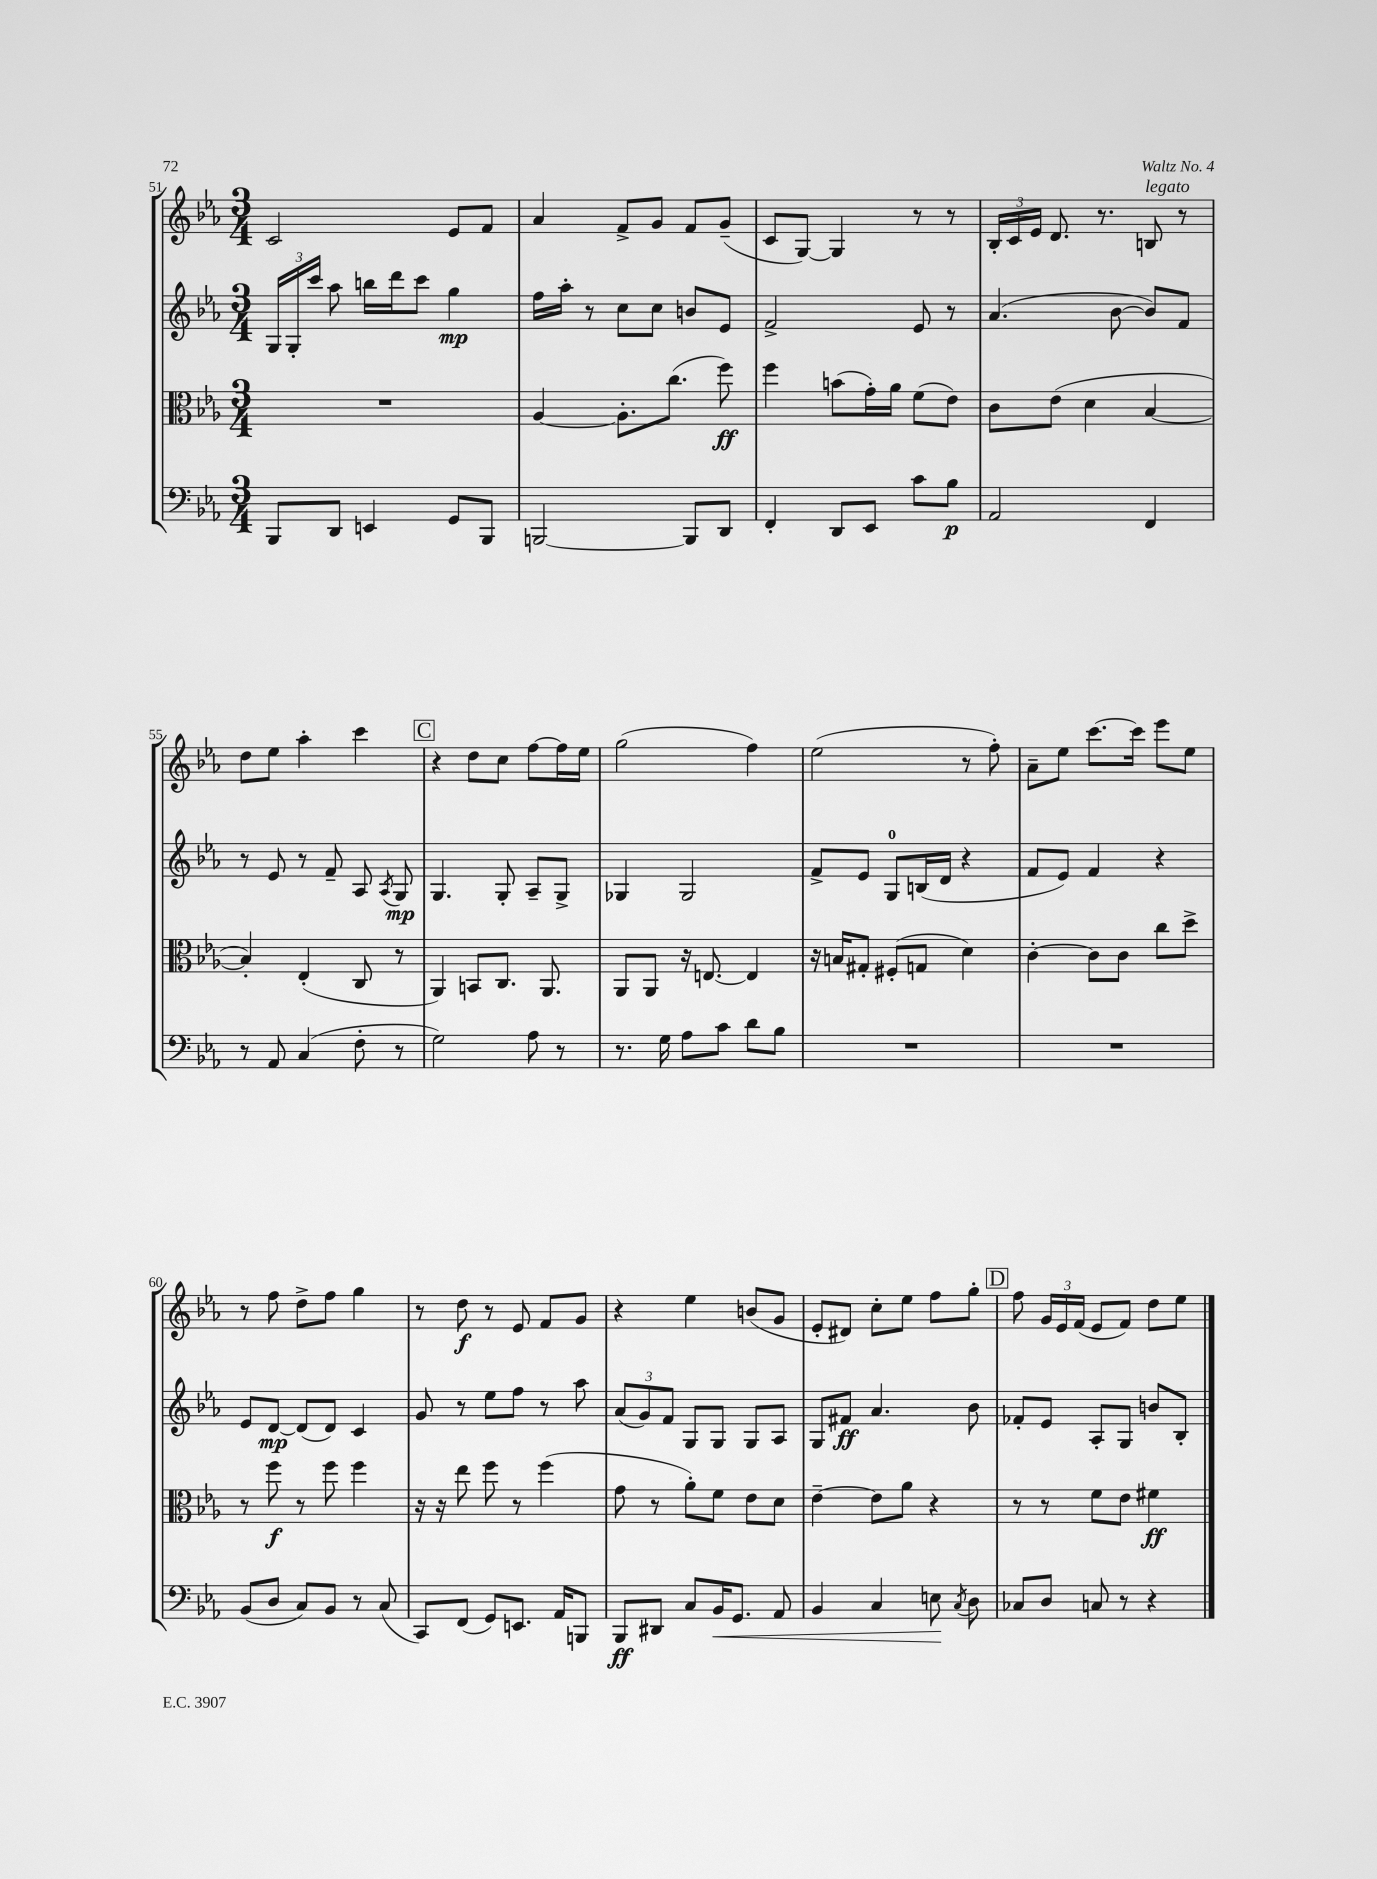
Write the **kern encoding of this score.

**kern	**dynam	**kern	**dynam	**kern	**dynam	**kern	**dynam
*part4	*part4	*part3	*part3	*part2	*part2	*part1	*part1
*staff4	*staff4	*staff3	*staff3	*staff2	*staff2	*staff1	*staff1
*clefF4	*	*clefC3	*	*clefG2	*	*clefG2	*
*k[b-e-a-]	*	*k[b-e-a-]	*	*k[b-e-a-]	*	*k[b-e-a-]	*
*M3/4	*	*M3/4	*	*M3/4	*	*M3/4	*
=51	=51	=51	=51	=51	=51	=51	=51
8BBB-/L	.	2.r	.	24G/LL	.	2c/	.
.	.	.	.	24G'/	.	.	.
.	.	.	.	24ccc/JJ	.	.	.
8DD/J	.	.	.	8aa-\	.	.	.
4EEn/	.	.	.	16bbn\LL	.	.	.
.	.	.	.	16ddd\J	.	.	.
.	.	.	.	8ccc\J	.	.	.
8GG/L	.	.	.	4gg\	mp	8e-/L	.
8BBB-/J	.	.	.	.	.	8f/J	.
=52	=52	=52	=52	=52	=52	=52	=52
[2BBBn/	.	[4A-/	.	16ff\LL	.	4a-/	.
.	.	.	.	16aa-'\JJ	.	.	.
.	.	.	.	8r	.	.	.
.	.	8.A-'\L]	.	8cc\L	.	8f^/L	.
.	.	.	.	8cc\J	.	8g/J	.
.	.	(8.cc\J	.	.	.	.	.
8BBB/L]	.	.	.	8bn/L	.	8f/L	.
8DD/J	.	8ff\)	ff	8e-/J	.	(8g~/J	.
=53	=53	=53	=53	=53	=53	=53	=53
4FF'/	.	4ff\	.	2f^/	.	8c/L	.
.	.	.	.	.	.	[8G/J)	.
8DD/L	.	(8bn\L	.	.	.	4G/]	.
8EE-/J	.	16g'\L)	.	.	.	.	.
.	.	16a-\JJ	.	.	.	.	.
8c\L	.	(8f\L	.	8e-/	.	8r	.
8B-\J	p	8e-\J)	.	8r	.	8r	.
=54	=54	=54	=54	=54	=54	=54	=54
2AA-/	.	8c\L	.	(4.a-/	.	24B-'/LL	.
.	.	.	.	.	.	24c/	.
.	.	.	.	.	.	24e-/JJ	.
.	.	(8e-\J	.	.	.	8.d/	.
.	.	4d\	.	.	.	.	.
.	.	.	.	.	.	8.r	.
.	.	.	.	[8b-\	.	.	.
!	!	!	!	!	!	!LO:TX:a:i:t=legato	!
4FF/	.	[4B-/	.	8b-/L])	.	8Bn/	.
.	.	.	.	8f/J	.	8r	.
!!LO:LB:g=z
=55	=55	=55	=55	=55	=55	=55	=55
8r	.	4B-'/])	.	8r	.	8dd\L	.
8AA-/	.	.	.	8e-/	.	8ee-\J	.
(4C/	.	(4E-'/	.	8r	.	4aa-'\	.
.	.	.	.	8f~/	.	.	.
8F'\	.	8C/	.	8A-/	.	4ccc\	.
.	.	.	.	8qA-/	.	.	.
8r	.	8r	.	8G/	mp	.	.
!!LO:REH:place=s1:t=C
=56	=56	=56	=56	=56	=56	=56	=56
2G\)	.	4AA-/)	.	4.G/	.	4r	.
.	.	8BBn/L	.	.	.	8dd\L	.
.	.	8.C/J	.	8G'/	.	8cc\J	.
8A-\	.	.	.	8A-~/L	.	[8ff\L	.
.	.	8.AA-/	.	.	.	.	.
8r	.	.	.	8G^/J	.	16ff\L]	.
.	.	.	.	.	.	16ee-\JJ	.
=57	=57	=57	=57	=57	=57	=57	=57
8.r	.	8AA-/L	.	4G-X/	.	(2gg\	.
.	.	8AA-/J	.	.	.	.	.
16G\	.	.	.	.	.	.	.
8A-\L	.	16r	.	2G-/	.	.	.
.	.	[8.En/	.	.	.	.	.
8c\J	.	.	.	.	.	.	.
8d\L	.	4E/]	.	.	.	4ff\)	.
8B-\J	.	.	.	.	.	.	.
=58	=58	=58	=58	=58	=58	=58	=58
2.r	.	16r	.	8f^/L	.	(2ee-\	.
.	.	16Bn/KL	.	.	.	.	.
.	.	8G#X'/J	.	8e-/J	.	.	.
.	.	(8F#X'/L	.	8G/L	.	.	.
.	.	8Gn/J	.	(16Bn/L	.	.	.
.	.	.	.	16d/JJ	.	.	.
.	.	4d\)	.	4r	.	8r	.
.	.	.	.	.	.	8ff'\)	.
=59	=59	=59	=59	=59	=59	=59	=59
2.r	.	[4c'\	.	8f/L	.	8a-~\L	.
.	.	.	.	8e-/J)	.	8ee-\J	.
.	.	8c\L]	.	4f/	.	[8.ccc\L	.
.	.	8c\J	.	.	.	.	.
.	.	.	.	.	.	16ccc\Jk]	.
.	.	8cc\L	.	4r	.	8eee-\L	.
.	.	8dd^\J	.	.	.	8ee-\J	.
!!LO:LB:g=z
=60	=60	=60	=60	=60	=60	=60	=60
(8BB-/L	.	8r	.	8e-/L	.	8r	.
8D/J	.	8ff\	f	[8d/J	mp	8ff\	.
8C/L)	.	8r	.	(8d/L]	.	8dd^\L	.
8BB-/J	.	8ff\	.	8d/J)	.	8ff\J	.
8r	.	4ff\	.	4c/	.	4gg\	.
(8C/	.	.	.	.	.	.	.
=61	=61	=61	=61	=61	=61	=61	=61
8CC/L)	.	16r	.	8g/	.	8r	.
.	.	16r	.	.	.	.	.
(8FF/J	.	8ee-\	.	8r	.	8dd\	f
8GG/L)	.	8ff\	.	8ee-\L	.	8r	.
8.EEn/J	.	8r	.	8ff\J	.	8e-/	.
.	.	(4ff\	.	8r	.	8f/L	.
16AA-/KL	.	.	.	.	.	.	.
8BBBn/J	.	.	.	8aa-\	.	8g/J	.
=62	=62	=62	=62	=62	=62	=62	=62
8BBB-/L	ff	8g\	.	(12a-/L	.	4r	.
.	.	.	.	12g/)	.	.	.
8DD#X/J	.	8r	.	.	.	.	.
.	.	.	.	12f/J	.	.	.
8C/L	.	8a-'\L)	.	8G/L	.	4ee-\	.
!	!LO:HP:b	!	!	!	!	!	!
16BB-/K	<	8f\J	.	8G/J	.	.	.
8.GG/J	.	.	.	.	.	.	.
.	.	8e-\L	.	8G/L	.	(8bn/L	.
8AA-/	.	8d\J	.	8A-/J	.	8g/J	.
=63	=63	=63	=63	=63	=63	=63	=63
4BB-/	.	[4e-~\	.	8G/L	.	8e-'/L	.
.	.	.	.	8f#X/J	ff	8d#X/J)	.
4C/	.	8e-\L]	.	4.a-/	.	8cc'\L	.
.	.	8a-\J	.	.	.	8ee-\J	.
8En\	.	4r	.	.	.	8ff\L	.
8qC/	.	.	.	.	.	.	.
8D\	[	.	.	8b-\	.	8gg'\J	.
!!LO:REH:place=s1:t=D
=64	=64	=64	=64	=64	=64	=64	=64
8C-X/L	.	8r	.	8f-X'/L	.	8ff\	.
8D/J	.	8r	.	8e-/J	.	24g/LL	.
.	.	.	.	.	.	24e-/	.
.	.	.	.	.	.	(24f/JJ	.
8Cn/	.	8f\L	.	8A-'/L	.	8e-/L	.
8r	.	8e-\J	.	8G/J	.	8f/J)	.
4r	.	4f#X\	ff	8bn/L	.	8dd\L	.
.	.	.	.	8B-'/J	.	8ee-\J	.
==	==	==	==	==	==	==	==
*-	*-	*-	*-	*-	*-	*-	*-
